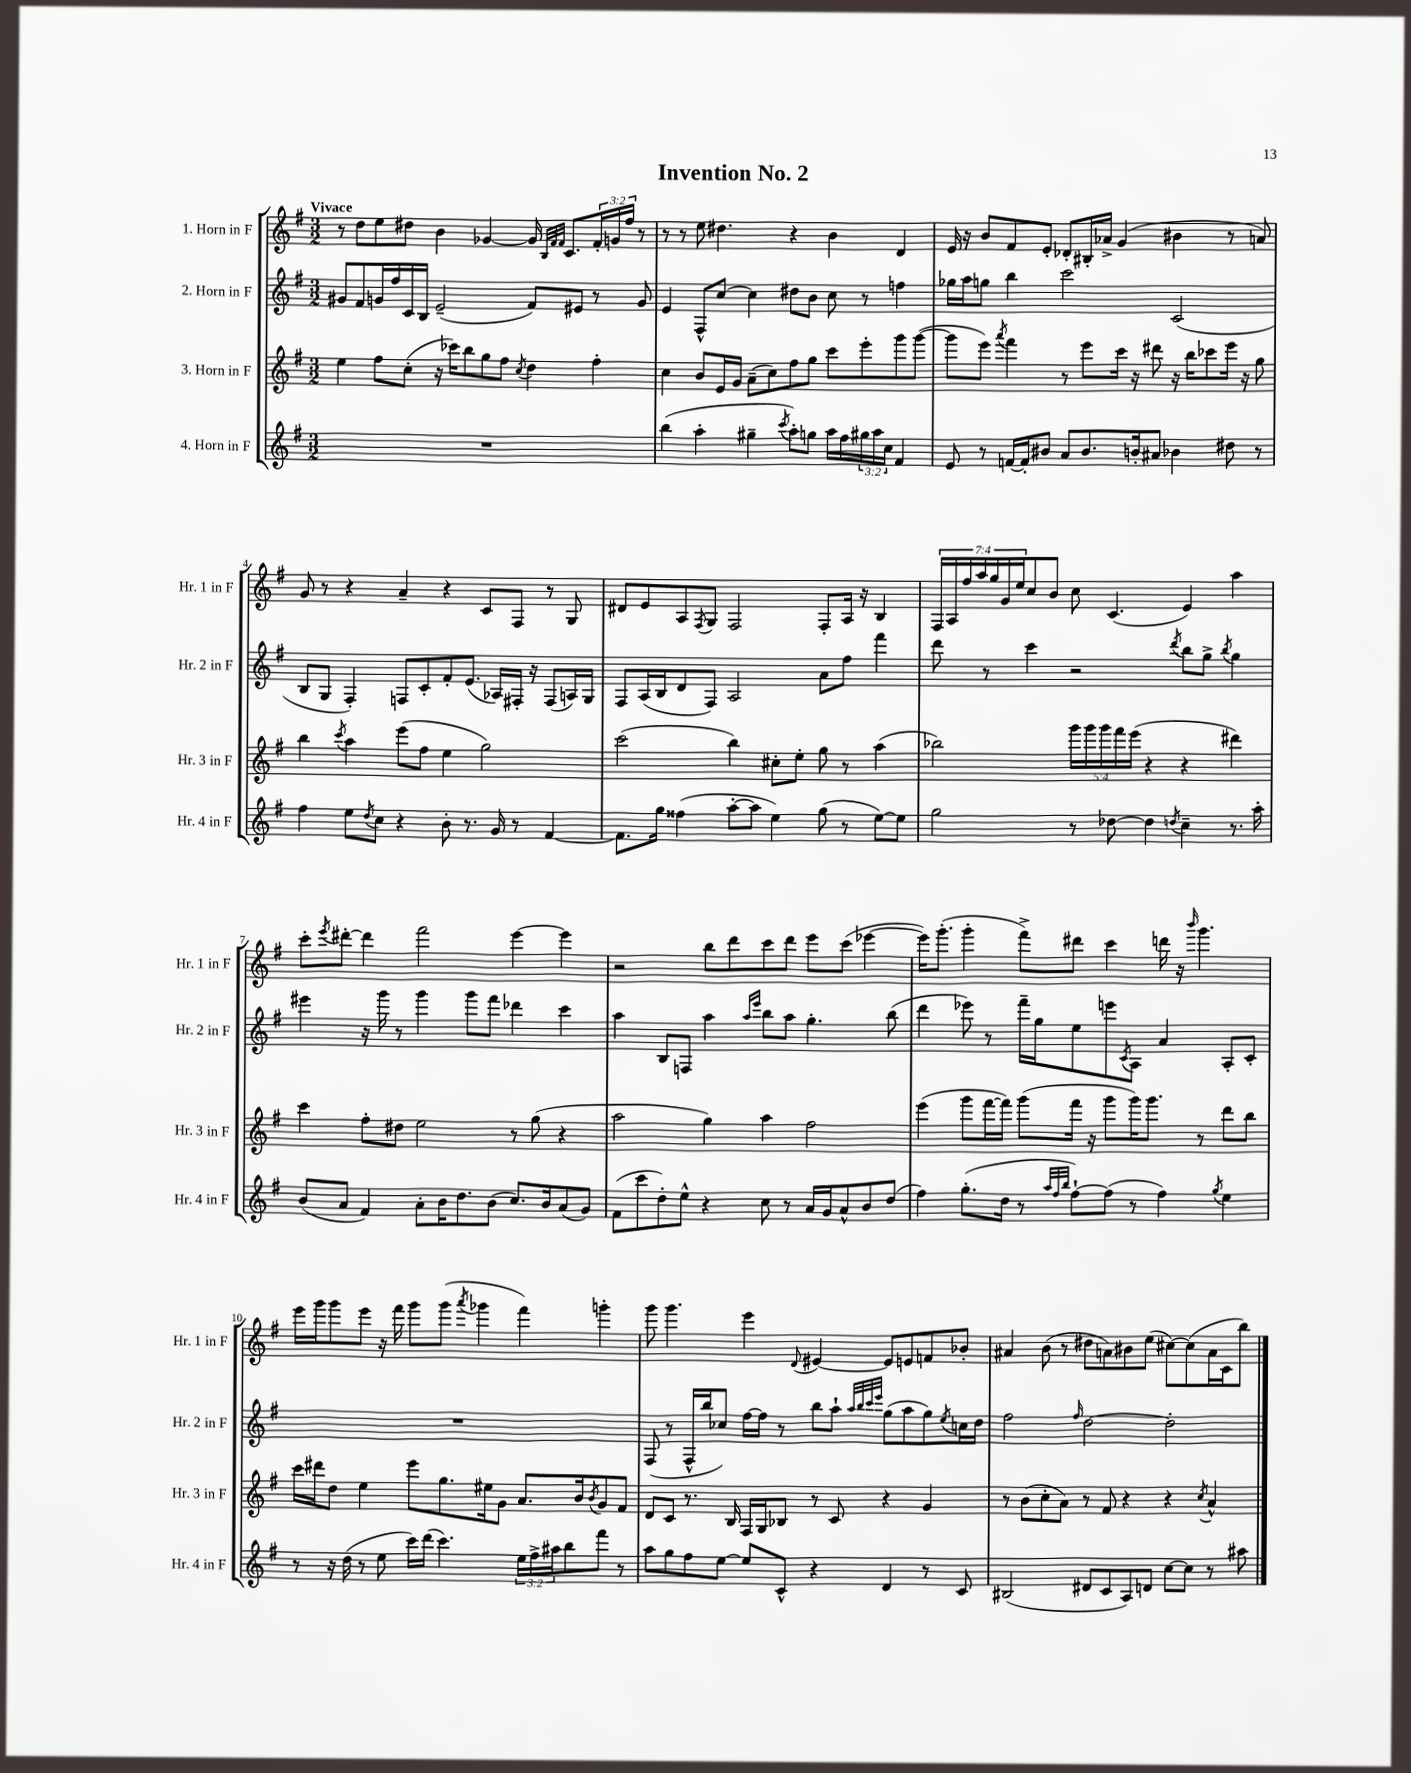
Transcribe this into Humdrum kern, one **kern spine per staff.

**kern	**kern	**kern	**kern
*staff4	*staff3	*staff2	*staff1
*clefG2	*clefG2	*clefG2	*clefG2
*k[f#]	*k[f#]	*k[f#]	*k[f#]
*M3/2	*M3/2	*M3/2	*M3/2
1.r	4ee	8g#	8r
.	.	8f#	8dd
.	8ff#	16g	8ee
.	.	16ff#	.
.	(8cc'	16c	8dd#
.	.	16B	.
.	16r	(2e~	4b
.	16ccc-)	.	.
.	8bb	.	.
.	8gg	.	[4g-
.	8ff#	.	.
.	8qcc	.	.
.	4dd	8f#)	16g-]
.	.	.	32qqB
.	.	.	32qqf#
.	.	.	32qqf#
.	.	.	8.c
.	.	8e#	.
.	4ff#'	8r	24f#'
.	.	.	24g
.	.	.	24ff#
.	.	8g	8r
=	=	=	=
(4bb	4cc	4e	8r
.	.	.	8r
4aa'	8b	8F#^^	8ee
.	16e	[8cc	4.dd#
.	16g	.	.
4gg#~	(8a~	4cc]	.
.	8cc)	.	.
8qccc	.	.	.
8aa')	8ff#	8dd#	4r
8gg	8gg	8b	.
16aa	8ccc	8cc	4b
16ff#	.	.	.
24gg#	8eee'	8r	.
24aa	.	.	.
24cc	.	.	.
4f#	8ggg	4ff	4d
.	([8ggg	.	.
=	=	=	=
8e	8ggg]	16gg-	16e
.	.	16aa	16r
8r	8eee)	8gg	8b
.	8qaaa	.	.
[16f	4fff#	4bb	8f#
16f']	.	.	.
8b#	.	.	8e'
8a	8r	2ccc	8d-'
8.b#	8eee	.	16B#'
.	.	.	16a-^
.	16ccc	.	(4g
16b'	16r	.	.
8a#	8ddd#	.	.
4b-	16r	(2c	4b#
.	16bb	.	.
.	8ccc-	.	.
8dd#	16eee	.	8r
.	16r	.	.
8r	8gg	.	8a)
=	=	=	=
4ff#	4bb	8B	8g
.	.	8G	8r
.	8qccc	.	.
8ee	4aa	4F#')	4r
8qdd	.	.	.
8cc	.	.	.
4r	(8eee	8F	4a~
.	8ff#	8c'	.
8b'	4ee	8f#'	4r
8.r	.	(8.e	.
.	2gg)	.	8c
16g	.	16A-)	.
8r	.	16F#'	8F#
.	.	16r	.
[4f#	.	(8F#	8r
.	.	16A)	8G
.	.	16G	.
=	=	=	=
8.f#]	(2ccc	8F#	8d#
.	.	(16A	8e
16gg	.	16B	.
(4ff##	.	8d	8A
.	.	.	8qF#
.	.	8F#)	8G
[8aa'	4bb)	2A	2F#
8aa]	.	.	.
4ee)	8cc#'	.	.
.	8ee'	.	.
(8gg	8gg	8a	8F#'
8r	8r	8ff#	16A
.	.	.	16r
[8ee)	(4aa	4fff#	4B
8ee]	.	.	.
=	=	=	=
2gg	2bb-)	8ddd	28F#
.	.	.	28A
.	.	.	28ff#
.	.	.	28aa
.	.	8r	.
.	.	.	28gg
.	.	.	28g
.	.	.	28ee
.	.	4ccc	8cc
.	.	.	8b
8r	20ggg	2r	8cc
.	20ggg	.	.
.	20ggg	.	.
[8dd-	.	.	(4.c
.	20fff#	.	.
.	(20eee	.	.
4dd-]	4r	.	.
8qdd	.	8qddd	.
4cc~	4r	8bb	4e)
.	.	8gg^	.
.	.	8qbb	.
8.r	4ddd#)	4gg	4aa
16aa'	.	.	.
=	=	=	=
(8b	4ccc	4eee#	8ccc'
.	.	.	8qeee
8a	.	.	[8ddd#'
4f#)	8ff#'	16r	4ddd#]
.	.	16ggg	.
.	8dd#	8r	.
8a'	2ee	4ggg	2fff#
16b	.	.	.
8.dd	.	.	.
.	.	8ggg	.
(8b	.	8fff#	.
8.cc)	8r	4ddd-	[4eee
.	(8gg	.	.
16b	.	.	.
(8a	4r	4ccc	4eee]
8g)	.	.	.
=	=	=	=
(8f#	2aa	4aa	2r
8ccc	.	.	.
8dd')	.	8B	.
8ee^^	.	8F	.
4r	4gg)	4aa	8bb
.	.	.	8ddd
.	.	16qqaa	.
.	.	16qqeee	.
8cc	4aa	8bb	8ccc
8r	.	8aa	8ddd
16a	2ff#	4.gg'	8eee
16g	.	.	.
8a^^	.	.	(8ccc
8b	.	.	[4eee-
(8dd	.	(8bb	.
=	=	=	=
4ff#)	(4eee	4ddd	16eee-])
.	.	.	(8.ggg'
(8.gg'	8ggg	8eee-)	4ggg'
.	[16fff#	8r	.
16dd	16fff#])	.	.
8r	(8ggg	16fff#~	8fff#^)
.	.	16gg	.
32qqaa	.	.	.
32qqff#	.	.	.
32qqbb	.	.	.
[8ff#`)	16fff#	8ee	8ddd#
.	16r	.	.
(8ff#]	8ggg	8eee	4ccc
.	.	8qc	.
8r	16ggg)	8A	.
.	8.ggg	.	.
4ff#)	.	4a	16ddd
.	.	.	16r
.	.	.	16qqbbb
.	8r	.	4.ggg
8qgg	.	.	.
4ee	8ddd	8A'	.
.	8bb	8c'	.
=	=	=	=
8r	16ccc	1.r	16eee
.	16ddd#	.	16ggg
16r	8dd	.	8ggg
(16dd	.	.	.
8r	4ee	.	8eee
8ee	.	.	16r
.	.	.	16fff#
16ccc)	8eee	.	8ggg
(16ddd	.	.	.
4.ccc)	8.gg	.	(8ggg
.	.	.	8qaaa
.	.	.	4ggg-
.	16ee#	.	.
.	8g	.	.
24ee	8.a	.	4fff#)
24ff#^	.	.	.
24aa#	.	.	.
8bb	.	.	.
.	16b	.	.
.	8qb	.	.
8fff#	8g	.	4ggg'
8r	8f#	.	.
=	=	=	=
8aa	8d	(8F#	8ggg
8gg	8c	8r	4.ggg
8ff#	8.r	16F#^^	.
.	.	16bb	.
[8ee	.	8cc-)	.
.	16B	.	.
8ee]	16F#	[16ff#	4eee
.	16G	16ff#]	.
8c^^	8B-	8r	.
.	.	.	8qqd
4r	8r	8bb	[4e#
.	8c	8aa`	.
.	.	32qqaa	.
.	.	32qqbb	.
.	.	32qqccc	.
.	.	32qqeee	.
4d	4r	(8gg	8e#]
.	.	8aa	8e
8r	4g	8gg)	8f
.	.	8qee	.
8c	.	16cc	8b-'
.	.	16dd	.
=	=	=	=
(2B#	8r	2ff#	4a#
.	(8b	.	.
.	8cc'	.	(8b
.	8a)	.	8r
.	.	16qqff#	.
8d#	8r	[2dd	8dd#
8c	8f#	.	8a)
8A)	4r	.	8b#
8d	.	.	(8ee
[8cc	4r	2dd']	[8cc#)
8cc]	.	.	(8cc#]
.	8qcc	.	.
8r	4a^^	.	16a
.	.	.	16c
8aa#	.	.	8bb)
==	==	==	==
*-	*-	*-	*-
